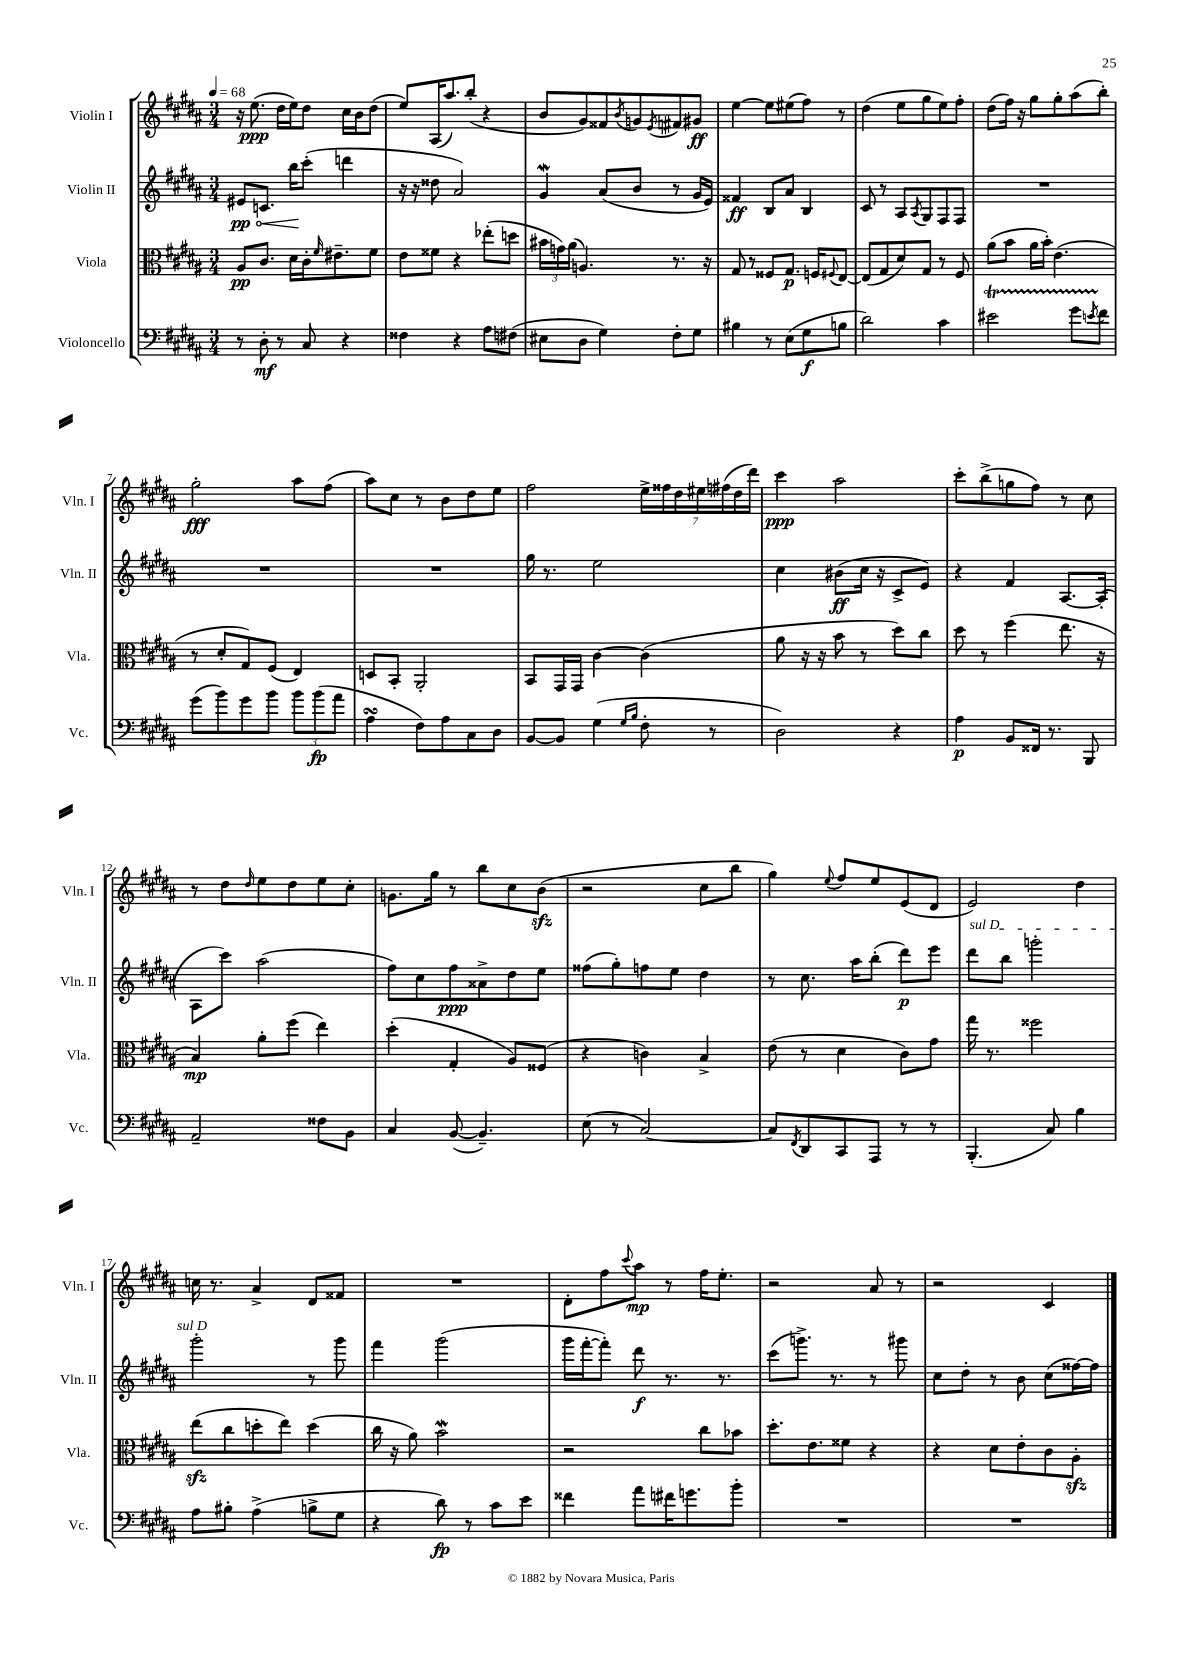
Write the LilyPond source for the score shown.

<<
\new StaffGroup <<
\new Staff = "s0" \with { instrumentName = "Violin I" shortInstrumentName = "Vln. I" } {
    \clef treble \key b \major \numericTimeSignature \time 3/4 \tempo 4 = 68
    r16 e''8.\ppp( dis''16 e''16) dis''8 cis''16 b'16 dis''8( |
    e''8) ais16( ais''8.) b''8-.( r4 |
    b'8 gis'8) fisis'8 \acciaccatura { b'8 } g'8 \acciaccatura { e'8 } fis'8 gis'8\ff |
    e''4~ e''8 eis''8( fis''8) r8 |
    dis''4( e''8 gis''8 e''8) fis''8-. |
    dis''8( fis''16) r16 gis''8 gis''8-. ais''8( b''8-.) |
    gis''2-.\fff ais''8 fis''8( |
    ais''8) cis''8 r8 b'8 dis''8 e''8 |
    fis''2 \tuplet 7/4 { e''16-> fisis''16 dis''16 eis''16 fis''16( dis''16 dis'''16) } |
    cis'''4\ppp ais''2 |
    cis'''8-. b''8->( g''8 fis''8) r8 cis''8 |
    r8 dis''8 \grace { dis''16 } e''8 dis''8 e''8 cis''8-. |
    g'8. gis''16 r8 b''8 cis''8 b'8\sfz( |
    r2 cis''8 b''8 |
    gis''4) \appoggiatura { e''8 } fis''8 e''8 e'8( dis'8 |
    e'2) dis''4 |
    c''16 r8. ais'4-> dis'8 fisis'8 |
    R2. |
    dis'8-. fis''8 \appoggiatura { cis'''8 } ais''8\mp r8 fis''16 e''8.-. |
    r2 ais'8 r8 |
    r2 cis'4 \bar "|." |
}
\new Staff = "s1" \with { instrumentName = "Violin II" shortInstrumentName = "Vln. II" } {
    \clef treble \key b \major \numericTimeSignature \time 3/4
    \once \override Hairpin.circled-tip = ##t eis'8\pp\< c'8. b''16\! cis'''8-.( d'''4 |
    r16 r16 disis''8 ais'2) |
    gis'4\mordent ais'8( b'8 r8 gis'16 e'16) |
    fisis'4\ff b8 ais'8 b4 |
    cis'8 r8 ais8 \acciaccatura { ais8 } gis8 fis8 fis8 |
    R2. |
    R2. |
    R2. |
    gis''16 r8. e''2 |
    cis''4 bis'8\ff( cis''16 r16 cis'8-> e'8) |
    r4 fis'4 ais8.~ ais16-.( |
    ais8 cis'''8) ais''2( |
    fis''8) cis''8 fis''8\ppp aisis'8-> dis''8 e''8 |
    fisis''8( gis''8-.) f''8 e''8 dis''4 |
    r8 cis''8. ais''16 b''8-.( dis'''8\p) e'''8 |
    \once \override TextSpanner.bound-details.left.text = \markup { \italic "sul D" } dis'''8\startTextSpan b''8 g'''2-. |
    gis'''2-.\stopTextSpan r8 gis'''8 |
    fis'''4 gis'''2( |
    gis'''16 fis'''16~-. fis'''8-.) dis'''8\f r8. r8. |
    cis'''8( g'''8.->) r8. r8 gis'''8 |
    cis''8 dis''8-. r8 b'8 cis''8( fisis''16~) fisis''16 \bar "|." |
}
\new Staff = "s2" \with { instrumentName = "Viola" shortInstrumentName = "Vla." } {
    \clef alto \key b \major \numericTimeSignature \time 3/4
    ais8\pp cis'8. dis'16 cis'16-. \grace { fis'16 } eis'8.-- fis'8 |
    e'8 fisis'8 r4 ees''8-.( d''8 |
    \tuplet 3/2 { bis'16 g'16) ais'16( } a4.) r8. r16 |
    gis8 r8 fisis8 gis8.\p f16 \appoggiatura { fis8 } e8~ |
    e8( gis8 dis'8) gis8 r8 fis8 |
    ais'8( b'8 ais'16 b'16-.) e'4.( |
    r8 dis'8-. gis8) fis8( e4) |
    d8 b,8-. ais,2-. |
    b,8 gis,16 gis,16 cis'4~ cis'4( |
    ais'8 r16 r16 b'8 r8 dis''8) cis''8 |
    dis''8 r8 fis''4( e''8. r16 |
    b4\mp) ais'8-. fis''8( e''4) |
    dis''4-.( gis4-. ais8) fisis8( |
    r4 c'4) b4-> |
    e'8( r8 dis'4 cis'8) gis'8 |
    gis''16 r8. fisis''2 |
    e''8\sfz( cis''8 d''8-. e''8) d''4( |
    cis''16 r16 ais'8) b'2\mordent |
    r2 cis''8 bes'8 |
    dis''8.-. e'8. fisis'8 r4 |
    r4 dis'8 e'8-. cis'8 ais8-.\sfz \bar "|." |
}
\new Staff = "s3" \with { instrumentName = "Violoncello" shortInstrumentName = "Vc." } {
    \clef bass \key b \major \numericTimeSignature \time 3/4
    r8 dis8-.\mf r8 cis8 r4 |
    fisis4 r4 ais8 fis8( |
    eis8 dis8 gis4) fis8-. gis8 |
    bis4 r8 e8( gis8\f b8 |
    dis'2) cis'4 |
    eis'2\startTrillSpan gis'8 \acciaccatura { e'8 } fis'8\stopTrillSpan |
    gis'8( b'8) gis'8 b'8 \tuplet 3/2 { b'8 b'8\fp( ais'8 } |
    ais4\turn fis8) ais8 cis8 dis8 |
    b,8~ b,8 gis4( \grace { gis16 b16 } fis8-. r8 |
    dis2) r4 |
    ais4\p b,8 fisis,16 r8. b,,8 |
    ais,2-- fisis8 b,8 |
    cis4 b,8~( b,4.--) |
    e8( r8 cis2~) |
    cis8 \acciaccatura { fis,8 } dis,8 cis,8 ais,,8 r8 r8 |
    b,,4.-.( cis8) b4 |
    ais8 bis8-. ais4->( b8-> gis8 |
    r4 dis'8\fp) r8 cis'8 e'8 |
    fisis'4 ais'8 fis'16 g'8. b'8-. |
    R2. |
    R2. \bar "|." |
}
>>
>>
